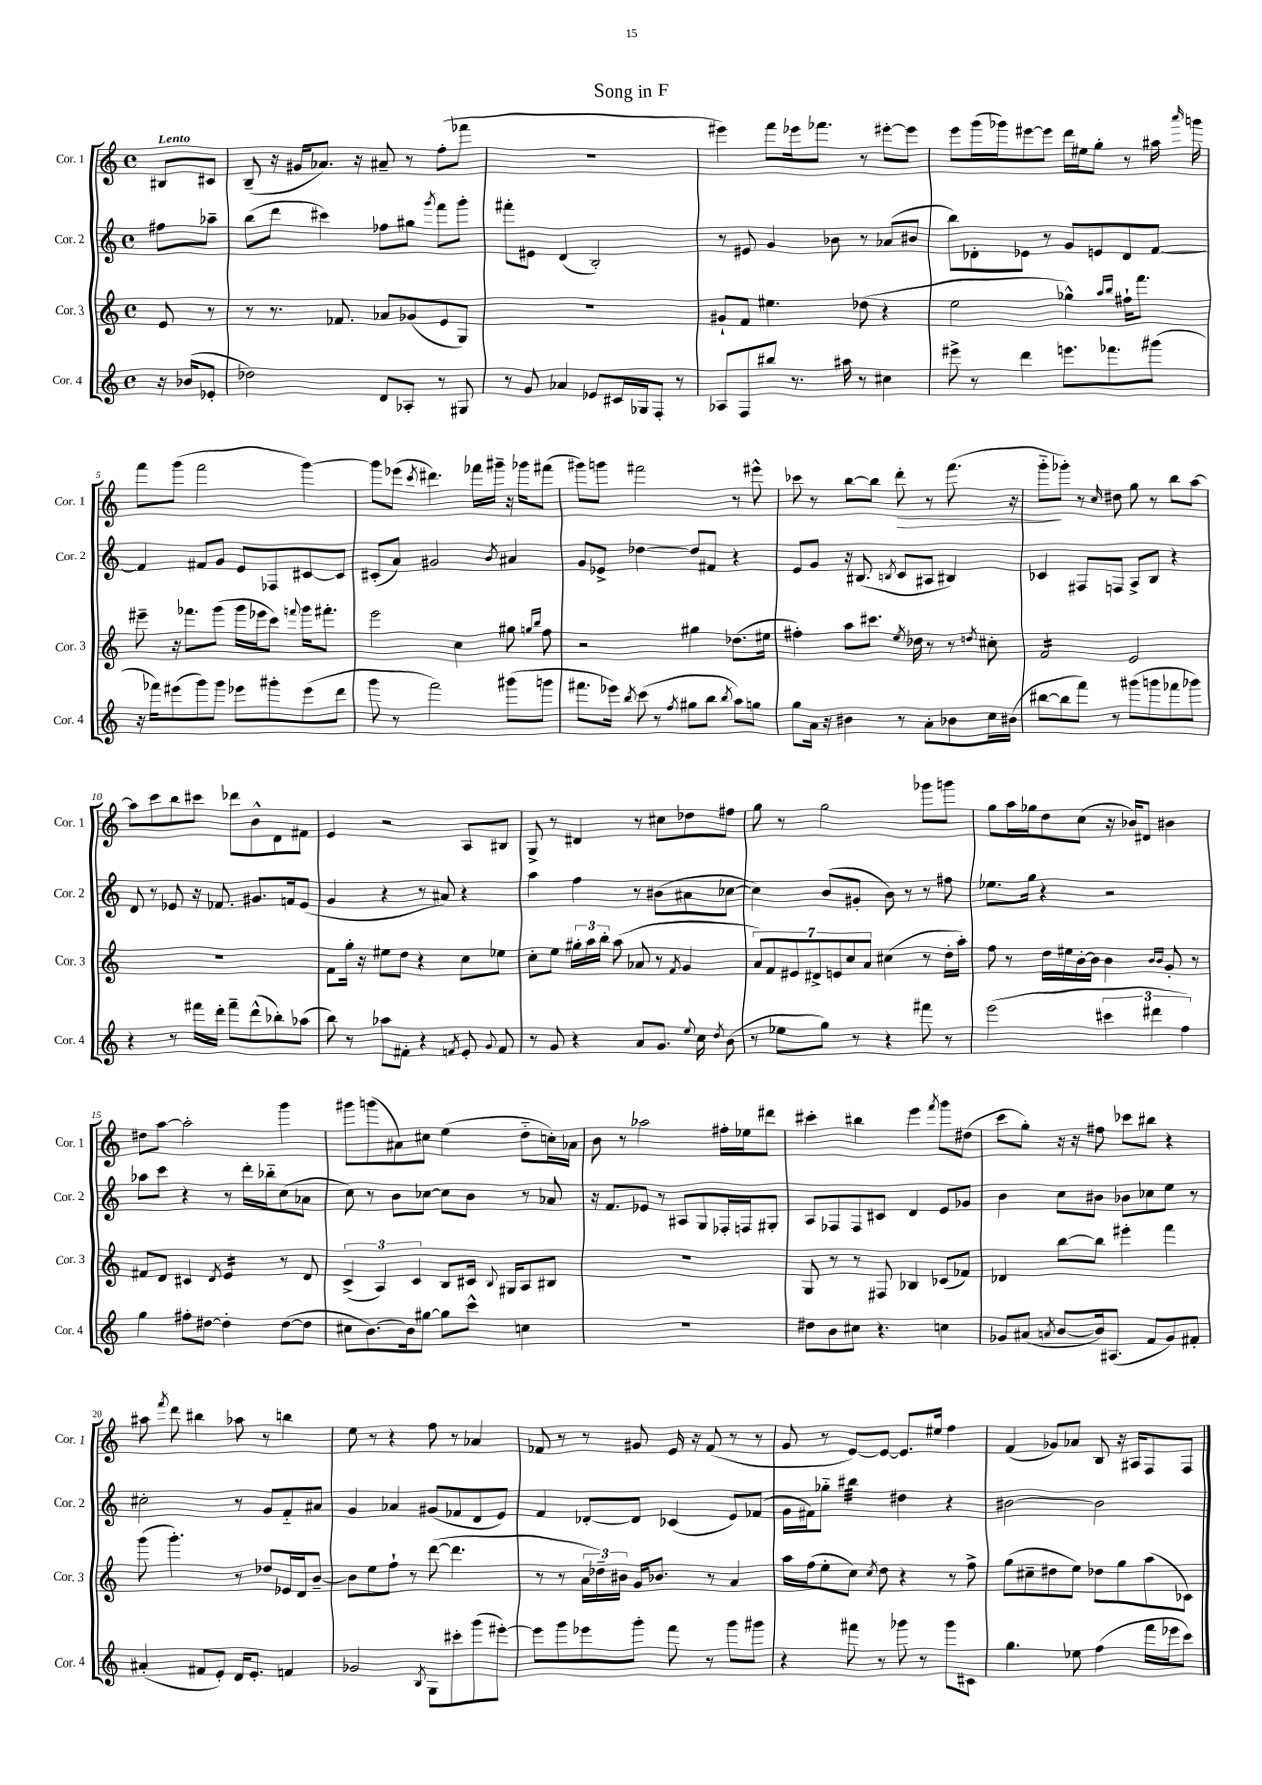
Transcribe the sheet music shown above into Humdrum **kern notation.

**kern	**kern	**kern	**kern
*staff4	*staff3	*staff2	*staff1
*clefG2	*clefG2	*clefG2	*clefG2
*k[]	*k[]	*k[]	*k[]
*M4/4	*M4/4	*M4/4	*M4/4
*met(c)	*met(c)	*met(c)	*met(c)
16r	8e	8ff#	8B#
(16b-	.	.	.
8e-'	8r	8aa-~	8c#
=	=	=	=
2dd-)	8r	(8bb	(8B~
.	8.r	8ddd	16r
.	.	.	16g#
.	.	4ccc#)	8.a-)
.	8.f-	.	.
.	.	.	16r
8d	8a-	8ff-	8a#~
8A-'	(8g-	8gg#	8r
.	.	8qggg	.
8r	8e	8fff	(8ff'
8G#	8G)	8ggg'	8fff-
=	=	=	=
8r	1r	8fff#'	1r
8g	.	8e#	.
4a-	.	(4d	.
8e-	.	2B')	.
16c#	.	.	.
16G-	.	.	.
8F'	.	.	.
8r	.	.	.
=	=	=	=
8A-	8g#`	8r	4eee#)
8F	8f	8e#	.
8bb#	4.ee#	4g	8fff
8.r	.	.	16eee-
.	.	.	8.fff-
.	.	8b-	.
16aa#	.	.	.
8r	(8dd-	8r	8r
4cc#	4r	(8a-	[8eee#'
.	.	8b#	8eee#]
=	=	=	=
8eee#^	2ee	8bb)	8eee
8r	.	8d-'	(16ggg
.	.	.	16ggg-)
4ddd	.	8e-	[8eee#
.	.	8r	8eee#]
8.eee	4gg-^^)	8g	16ddd
.	.	.	16ee#
.	.	8e	8gg'
8.fff-	.	.	.
.	16qqaa	.	.
.	16qqbb	.	.
.	16ff#`	8d-	8r
.	8.fff	.	.
(8ggg#	.	[8f	16aa#
.	.	.	16qqaaa
.	.	.	16ggg
=	=	=	=
16r	8eee#~	4f]	8fff
16fff-)	.	.	.
(8eee#	16r	.	(8ggg
.	8.fff-	.	.
8ggg)	.	8f#	2fff
8ggg	(8ggg	8g	.
8eee-	16ggg	8e	.
.	16eee-	.	.
8ggg#'	8ccc)	8F-	.
.	8qqfff	.	.
(8eee-	16ggg	[8c#	[4ggg)
.	8.fff#'	.	.
8ddd	.	8c#]	.
=	=	=	=
8ggg	2eee	(8c#'	8ggg]
8r	.	8a)	(8eee-
.	.	.	8qccc
2fff)	.	2g#	4.ddd#)
.	4cc	.	.
.	.	.	16fff-
.	.	.	16ggg#~
.	.	8qb	.
(8ggg#	8gg#	4a#	16r
.	.	.	16ggg-
.	16qqgg	.	.
.	16qqbb	.	.
8ggg	8ff	.	(8fff#
=	=	=	=
8.fff#	2r	8g	8ggg#)
.	.	8e-^	8ggg
16eee-)	.	.	.
8qbb	.	.	.
(8ccc	.	[4dd-	2fff#
8r	.	.	.
8qff	.	.	.
8gg#	4gg#	8dd-]	.
8bb	.	8f#	.
8qbb	.	.	.
8aa)	(8.dd-	4r	8r
8gg	.	.	8eee#^^
.	16ee#	.	.
=	=	=	=
8gg	4ff#')	8e	8ccc-
16a	.	8g	8r
16r	.	.	.
4b#	8aa	16r	[8bb
.	.	(8.B#	.
.	8.ccc#	.	8bb]
.	.	8qB	.
8r	.	8c	8ddd'
.	8qee	.	.
.	16dd-	.	.
8a'	8r	8A#	8r
8b-	8r	4B#)	(8.fff
.	8qdd	.	.
16cc	8cc#'	.	.
(16b#	.	.	16r
=	=	=	=
[8bb#	2f	4c-	8ggg'~
8bb#]	.	.	8ggg-')
8fff)	.	8F#	8r
.	.	.	16qqcc
8r	.	8F	8dd#
(8ggg#	2e	8A^	8gg
8ggg	.	8B	8r
8fff-	.	4r	8bb
8ggg-)	.	.	[8aa
=	=	=	=
4r	1r	8d	8aa]
.	.	8r	8ccc
8r	.	8e-	8bb
16fff#	.	16r	8ccc#
16ddd'	.	8.f-	.
8fff#~	.	.	8ddd-
(8ddd^^	.	8.g#	8b^^
8bb-')	.	.	8d
.	.	16f	.
(8aa-	.	(8e-	8f#
=	=	=	=
8bb)	8f	4g	4e
8r	16gg'	.	.
.	16r	.	.
8aa-	8ee#	4r	2r
8f#'	8dd	.	.
4r	4r	8r	.
.	.	8a#)	.
8qf	.	.	.
8e'	8cc	4r	8A
8qqg	.	.	.
8f	8ee-	.	8B#
=	=	=	=
8r	8cc'	4aa	8G^
8g	8ee	.	8r
4r	24gg#'	4ff	4d#
.	24aa	.	.
.	24bb'	.	.
.	(8aa	.	.
8a	8a-	8r	8r
8.g	8r	(8b#	8cc#
.	8qf	.	.
.	4g	8a#	8dd-
8qqee	.	.	.
16cc	.	.	.
8qdd	.	.	.
(8b	.	[8cc-	8ff#
=	=	=	=
8r	14a)	4cc-])	8gg
.	14f	.	.
8ee-	.	.	8r
.	14e#	.	.
.	14d#^	.	.
8gg)	.	(8b	2gg
.	14e	.	.
.	14cc	.	.
8r	.	8g#'	.
.	14a	.	.
4r	(4cc#	8b)	.
.	.	8r	.
8fff#	8r	8r	8ggg-
8r	16dd'	8ff#	8ggg
.	16aa')	.	.
=	=	=	=
(2eee	8ff	8.ee-	8gg
.	8r	.	16aa
.	.	16gg	16gg-
.	16dd	4r	8dd
.	16ee#	.	.
.	[16b'	.	(8cc
.	16b]	.	.
6ccc#	4b	2r	16r
.	.	.	16b-)
.	.	.	8d#
6ddd#	.	.	.
.	16qqb	.	.
.	16qqb	.	.
.	8g'	.	4b#
6ff)	.	.	.
.	8r	.	.
=	=	=	=
4gg	8f#	8aa-	8dd#
.	8d	8ccc	[8aa
8ff#'	4c#	4r	2aa']
[8dd#	.	.	.
.	8qd	.	.
4dd#']	4e	8r	.
.	.	16ddd'	.
.	.	16bb-'~	.
([8dd#	8r	(8cc	4ggg
8dd#]	8d	8a-	.
=	=	=	=
8cc#	(6c^	8cc)	8ggg#
[8.b)	.	8r	(8ggg
.	6A)	.	.
.	.	8b	8a#)
16b]	.	.	.
.	6c	.	.
[8gg#	.	[8cc-	8cc#
8gg#]	8B	8cc-]	(4ee
8ccc^^	16c#	8b	.
.	8qqB	.	.
.	16G#	.	.
4cc	8A	8r	8dd'~
.	8B#	8a-	16cc')
.	.	.	16a-
=	=	=	=
1r	1r	16r	8b
.	.	8.f	.
.	.	.	8r
.	.	8e-	2aa-
.	.	8r	.
.	.	8A#	.
.	.	8G	.
.	.	16F-'	16ff#'
.	.	16F	16ee-
.	.	8G#'	8ddd#
=	=	=	=
8dd#	8G	8A	4ccc#'
8b	8r	8F-	.
8cc#	8r	8F-	4bb#
4.r	8F#	8c#	.
.	4B-	4d	4eee
.	.	.	8qfff
4cc	(8c-	8e	8ggg
.	8f-)	8g-	(8dd#
=	=	=	=
8g-	4d-	4b	8ccc
(8a#	.	.	8gg')
8qa	.	.	.
[8b	[8bb	8cc	16r
.	.	.	16r
16b])	8bb]	8b#	8ff#
(8.A#	.	.	.
.	4eee#'	8b-	8ccc-
8f	.	8cc-	8bb#
8g-)	4fff	8ee	4r
8f#'	.	8r	.
=	=	=	=
(4a#'	(8ggg	2cc#'	8aa#
.	.	.	8qfff
.	4.ggg')	.	8ddd
8f#	.	.	4bb#
8e')	.	.	.
16d	8r	8r	8aa-
8.e'	.	.	.
.	8dd-	8g	8r
4f	16e-	8f'~	4bb
.	16d	.	.
.	[8b~	8a#	.
=	=	=	=
2g-	8b]	4g	8ee
.	8ee	.	8r
.	8ff`	4a-	4r
.	8r	.	.
8qB	.	.	.
8G	([8ddd	(8g#	8ff
8ccc#'	4.ddd]	8f-	8r
(8ggg	.	8d	4a-
[8eee#')	.	8e)	.
=	=	=	=
8eee#]	8r	4f	8f-
8ggg	8r	.	8r
8eee-	24a	[8d-'	8r
.	24dd-~)	.	.
.	24b#	.	.
8ggg'	16g	8d-]	8g#
.	8.b-	.	.
8fff	.	(4c-	16e
.	.	.	16r
8r	8r	.	(8f-
8ggg	4a	8e)	8r
8ggg#	.	(8f-	8r
=	=	=	=
4r	16aa	16g	8g
.	(16ff	16f#)	.
.	8ee'	8gg-'~	8r
8fff#	8cc)	4bb#	[8e)
.	8qcc	.	.
8r	8dd	.	8e_
8ggg-	4r	4dd#	8.e]
8r	.	.	.
.	.	.	16ee#
8ggg-	8r	4r	4ff
8c#	8ff^	.	.
=	=	=	=
4.gg	(8gg	[2b#	(4f
.	8cc#~	.	.
.	8dd#	.	8g-)
8ee-	8ee)	.	8a-
(4ff	8dd-	2b#]	8B
.	8gg	.	16r
.	.	.	16A#
16fff	(8aa	.	8F
16eee-	.	.	.
8ccc)	8c-)	.	8F
==	==	==	==
*-	*-	*-	*-
